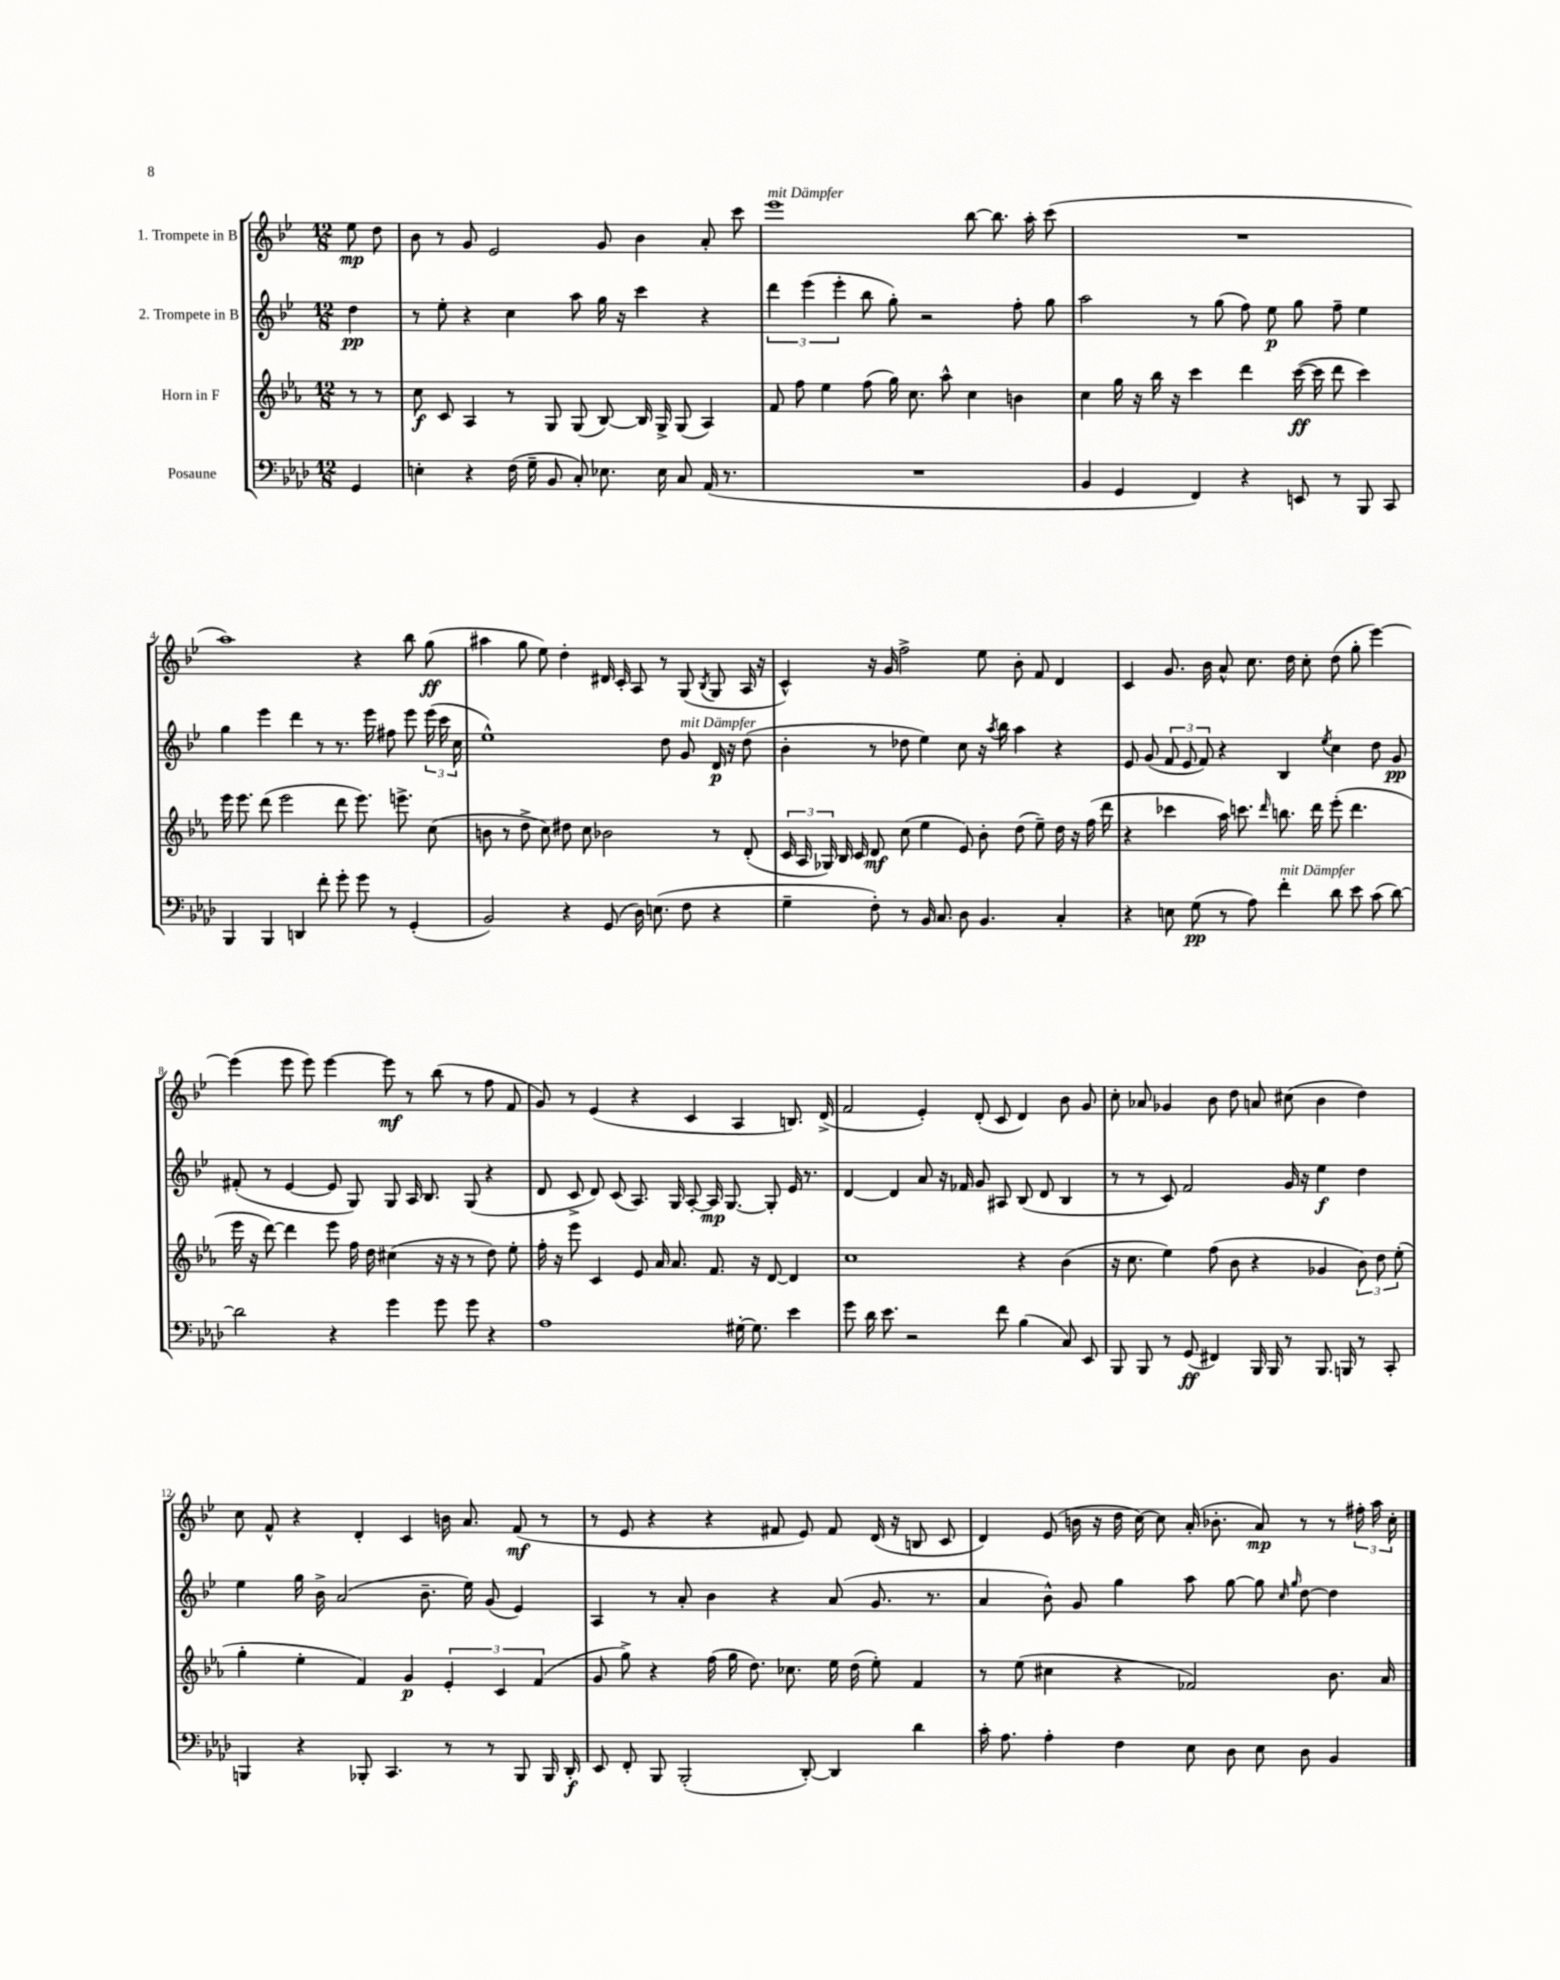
<<
\new StaffGroup <<
\new Staff = "s0" \with { instrumentName = "1. Trompete in B" } {
    \clef treble \key bes \major \numericTimeSignature \time 12/8 \partial 4
    \autoBeamOff ees''8\mp d''8 |
    bes'8 r8 g'8 ees'2 g'8 bes'4 a'8-. c'''8 |
    ees'''1^\markup { \italic "mit Dämpfer" } bes''8~ bes''8. a''16-. c'''8( |
    R1. |
    a''1) r4 bes''8 g''8\ff( |
    ais''4 g''8 ees''8) d''4-. dis'16 c'16-. a8 r8 g8( \acciaccatura { bes8 } g8 a16 r16 |
    c'4-^) r16 g'16 f''2-> ees''8 bes'8-. f'8 d'4 |
    c'4 g'8. bes'16 a'8-^ c''8. d''16 c''8-. d''8( g''8-. ees'''4~) |
    ees'''4( ees'''8 ees'''8) ees'''4~ ees'''8\mf r8 bes''8( r8 f''8 f'8 |
    g'8) r8 ees'4( r4 c'4 a4 b8.) d'16->( |
    f'2 ees'4-.) d'8-.( c'8 d'4) bes'8 g'8 |
    c''8-. aes'8 ges'4 bes'8 d''8 a'8 cis''8( bes'4 d''4) |
    c''8 f'8-^ r4 d'4-. c'4 b'16 a'8. f'8\mf( r8 |
    r8 ees'8 r4 r4 fis'8 ees'8) fis'8 d'16( r16 b8 c'8 |
    d'4) ees'8( b'16 r16 d''16 c''16~) c''8 a'16-.( bes'8.-. a'8\mp) r8 r8 \tuplet 3/2 { fis''16-. a''16 c''16-. } \bar "|." |
}
\new Staff = "s1" \with { instrumentName = "2. Trompete in B" } {
    \clef treble \key bes \major \numericTimeSignature \time 12/8 \partial 4
    \autoBeamOff d''4\pp |
    r8 ees''8-. r4 c''4 a''8 g''16 r16 c'''4 r4 |
    \tuplet 3/2 { d'''4 ees'''4( ees'''4-. } bes''8 g''8-.) r2 f''8-. g''8 |
    a''2 r8 g''8( f''8) ees''8\p g''8 f''8-- ees''4 |
    g''4 ees'''4 d'''4 r8 r8. ees'''16 fis''8 ees'''8 \tuplet 3/2 { ees'''16( c'''16 c''16 } |
    ees''1-^) d''8 g'8^\markup { \italic "mit Dämpfer" } d'16\p r16 d''8( |
    bes'4-. r8 des''8 ees''4) c''8 r16 \acciaccatura { a''8 } bes''16 a''4 r4 |
    ees'8 g'8( \tuplet 3/2 { f'8 ees'8 f'8) } r4 bes4 \acciaccatura { ees''8 } c''4 d''8 g'8\pp |
    fis'8-.( r8 ees'4~ ees'8 g8) g8 a16 bes8. g8( r4 |
    d'8 c'8-> d'8) c'8( a8.) g16 a8~-. a16\mp g8.~ g8-. ees'16 r8. |
    d'4~ d'4 a'8 r16 fes'16 g'8 ais8 bes8( d'8 bes4 |
    r8 r8 c'8) f'2 g'16 r16 ees''4\f d''4 |
    ees''4 g''16 bes'16-> a'2( bes'8.-- ees''16) g'8( ees'4) |
    a4 r8 a'8-. bes'4 r4 a'8( g'8. r8. |
    a'4 bes'8-^) g'8 g''4 a''8 g''8~ g''8 \grace { c''16 g''16 } d''8~ d''4 \bar "|." |
}
\new Staff = "s2" \with { instrumentName = "Horn in F" } {
    \clef treble \key ees \major \numericTimeSignature \time 12/8 \partial 4
    \autoBeamOff r8 r8 |
    c''8\f c'8 aes4 r8 g8 g8( bes8~) bes16 g16-> g8( aes4) |
    f'8 f''8 ees''4 f''8( g''16) c''8. aes''8-^ c''4 b'4 |
    c''4 g''16 r16 bes''16 r16 c'''4 d'''4 c'''16~\ff( c'''16 d'''8 c'''4) |
    ees'''16 ees'''8. d'''8( ees'''2 d'''8 ees'''8.) e'''8.-> c''8( |
    b'8 r8 d''8-> c''8) dis''8 c''8 bes'2 r8 d'8-.( |
    \tuplet 3/2 { c'16 aes16 ges16) } bes16 c'16 d'8\mf c''8( ees''4 ees'8) bes'8-. d''8( ees''8--) d''16 r16 f''16( d'''16 |
    r4 ces'''4 aes''16) c'''8. \grace { d'''16 } b''8. d'''16 ees'''8-.( d'''4. |
    ees'''16 r16 d'''8~) d'''4 ees'''8 f''16 d''16 cis''4( r16 r16 r8 d''8) ees''8-. |
    f''16-. r16 ees'''8 c'4 ees'8 aes'16 aes'8. f'8. r16 d'8~ d'4 |
    c''1 r4 bes'4( |
    r16 c''8. ees''4) f''8( bes'8 r4 ges'4 \tuplet 3/2 { bes'8) d''8 ees''8-.( } |
    g''4-. ees''4-. f'4) g'4\p \tuplet 3/2 { ees'4-. c'4 f'4( } |
    g'8 g''8->) r4 f''16( g''16 d''8.) ces''8. ees''16 d''16( ees''8-.) f'4 |
    r8 ees''8( cis''4 r4 fes'2) bes'8. aes'16 \bar "|." |
}
\new Staff = "s3" \with { instrumentName = "Posaune" } {
    \clef bass \key aes \major \numericTimeSignature \time 12/8 \partial 4
    \autoBeamOff g,4 |
    e4-. r4 f16( g16-- bes,8 c8-.) ees8. ees16 c8 aes,16( r8. |
    R1. |
    bes,4 g,4 f,4) r4 e,8 r8 bes,,8 c,8 |
    bes,,4 bes,,4 d,4 f'8-. g'8-. g'8 r8 g,4-.( |
    bes,2) r4 g,8( des16) e8.( f8 r4 |
    g4-- f8-.) r8 bes,16 c8. des8 bes,4. c4-. |
    r4 e8 g8\pp( r8 aes8) f'4-.^\markup { \italic "mit Dämpfer" } des'8 ees'8 c'8( des'8~) |
    des'2 r4 g'4 g'8 g'8 r4 |
    aes1 gis16~-. gis8. ees'4 |
    g'8 des'16 ees'8. r2 f'8 bes4( c8) ees,8 |
    bes,,8 bes,,8 r8 g,8\ff( fis,4) bes,,16 bes,,16 r8 bes,,8. b,,16 r8 c,8-. |
    b,,4 r4 bes,,8-. c,4. r8 r8 bes,,8 bes,,16 des,16-.\f |
    ees,8 f,8-. bes,,8 bes,,2-.( des,8~-.) des,4 des'4 |
    c'16-. aes8. aes4-. f4 ees8 des8 ees8 des8 bes,4 \bar "|." |
}
>>
>>
